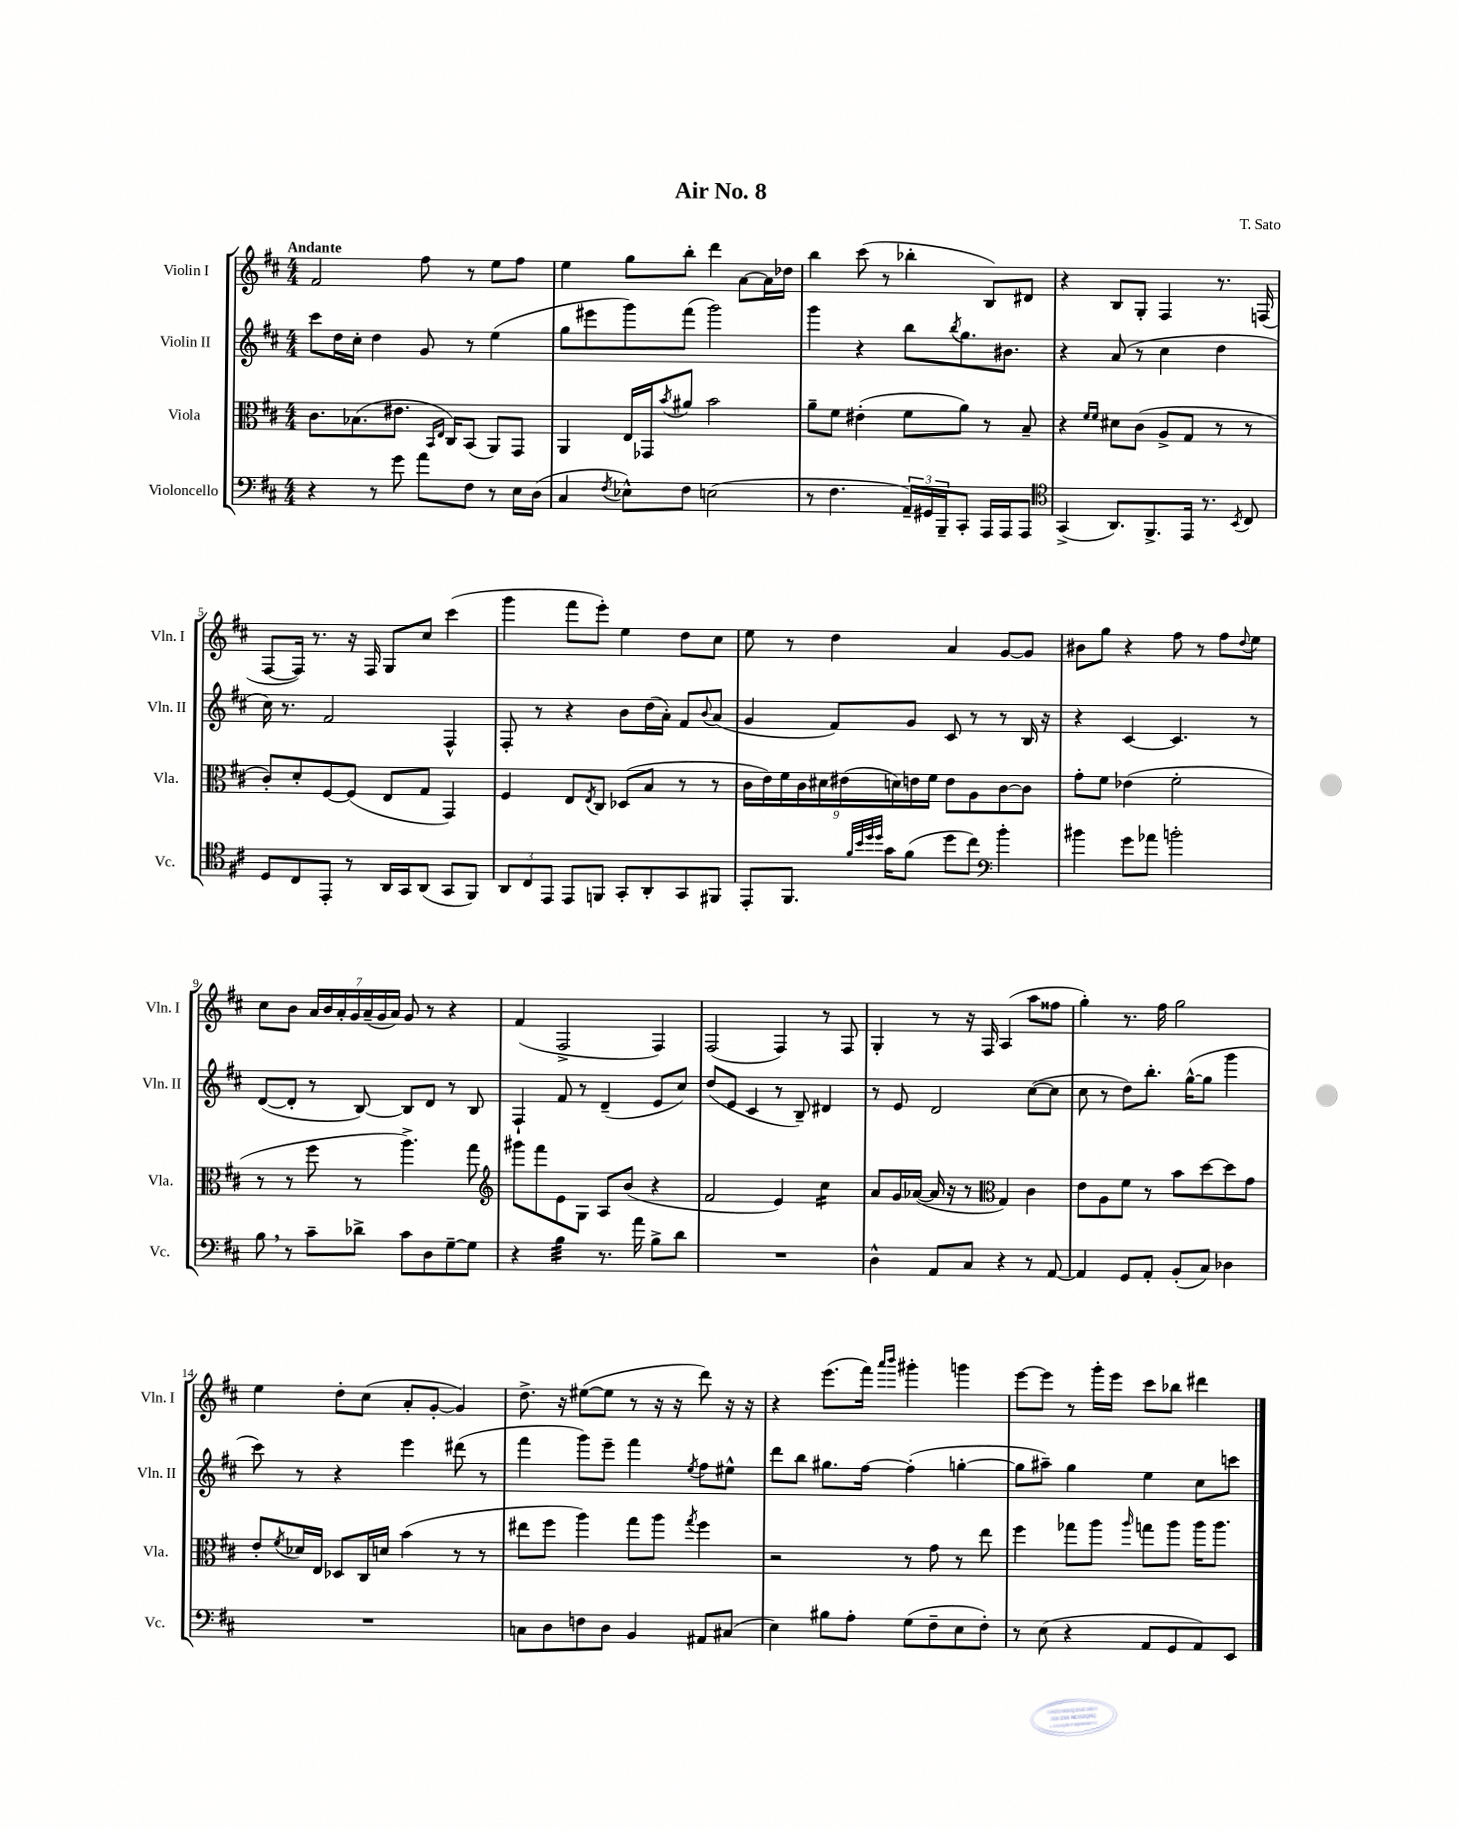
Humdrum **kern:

**kern	**kern	**kern	**kern
*part4	*part3	*part2	*part1
*staff4	*staff3	*staff2	*staff1
*I"Violoncello	*I"Viola	*I"Violin II	*I"Violin I
*I'Vc.	*I'Vla.	*I'Vln. II	*I'Vln. I
*clefF4	*clefC3	*clefG2	*clefG2
*k[f#c#]	*k[f#c#]	*k[f#c#]	*k[f#c#]
*M4/4	*M4/4	*M4/4	*M4/4
=1	=1	=1	=1
!	!	!	!LO:TX:a:B:t=Andante
4r	8.c#\L	8ccc#\L	2f#/
.	.	16dd\L	.
.	(8.B-X\	16cc#'\JJ	.
8r	.	4dd\	.
8g\	8.e#X\J	.	.
8a\L	.	8g/	8ff#\
.	16qqBB/LL	.	.
.	16qqE/JJ	.	.
.	16C#/KL)	.	.
8F#\J	(8BB/J	8r	8r
8r	8AA/L)	(4ee\	8ee\L
16E\LL	8GG/J	.	8ff#\J
(16D\JJ	.	.	.
=2	=2	=2	=2
4C#/	4AA/	8gg\L	4ee\
.	.	8eee#X\	.
8qF#/	.	.	.
8E-X^^\L)	16E/LL	8ggg\)	8gg\L
.	16GG-X/J	.	.
.	8qb/	.	.
8F#\J	8a#X/J	(8fff#\J	8bb'\J
(2En\	2b\	2ggg\)	4ddd\
.	.	.	[8a\L
.	.	.	16a\L]
.	.	.	16dd-X\JJ
=3	=3	=3	=3
8r	8a~\L	4ggg\	4bb\
4.F#\	8f#\J	.	.
.	(4e#X'\	4r	(8ccc#\
.	.	.	8r
24AA~/LL)	8f#\L	8bb\L	4bb-X'\
24GG#X/	.	.	.
24BBB~/J	.	.	.
.	.	8qbb/	.
8CC#'/J	8a\J)	8.gg\	.
16AAA/LL	8r	.	8B/L)
16AAA/J	.	8.b#X\J	.
8AAA/J	8B~/	.	8d#X/J
=4	=4	=4	=4
*clefC4	*	*	*
(4GG^/	4r	4r	4r
.	16qqf#/LL	.	.
.	16qqf#/JJ	.	.
8.AA/L)	8d#X\L	(8a/	8B/L
.	(8c#\J	8r	8G'/J
8.FF#^/	.	.	.
.	8A^/L	4cc#\	4F#/
16EE/Jk	8G/J	.	.
8.r	.	.	.
.	8r	4dd\	8.r
8qBB/	.	.	.
8C#/	8r	.	.
.	.	.	(16Fn/
!!LO:LB:g=z
=5	=5	=5	=5
8D/L	8c#'/L)	16cc#\)	[8F#/L
.	.	8.r	.
8C#/	8d'/	.	16F#/Jk])
.	.	.	8.r
8EE'/J	[8F#/	2f#/	.
8r	(8F#/J]	.	16r
.	.	.	16F#/
16AA/LL	8E/L	.	8G/L
16GG/J	.	.	.
(8AA/J	8G/J	.	8cc#/J
8GG/L	4GG/)	4F#^^/	(4ccc#\
8FF#/J)	.	.	.
=6	=6	=6	=6
12AA/L	4F#/	8F#'/	4ggg\
12C#/	.	.	.
.	.	8r	.
12EE/J	.	.	.
8EE/L	8E/L	4r	8fff#\L
.	8qE/	.	.
8FFn/J	8C#/J	.	8eee'\J)
8GG'/L	(8D-X/L	8b\L	4ee\
8AA'/	8B/J	(16dd\L	.
.	.	16a'\JJ)	.
8GG/	8r	8f#/L	8dd\L
.	.	8qqb/	.
8FF#X/J	8r	(8a/J	8cc#\J
=7	=7	=7	=7
8EE'/L	18c#\LL	4g/	8ee\
.	18e\)	.	.
.	18f#\	.	.
8.FF#/J	.	.	8r
.	18c#\	.	.
.	18d#X\	.	.
.	.	8f#/L)	4dd\
.	(18e#X\	.	.
32qqf#/LLL	.	.	.
32qqb/	.	.	.
32qqdd/	.	.	.
32qqdd/JJJ	.	.	.
16g\KL	.	.	.
.	18dn\)	.	.
(8f#\J	.	8g/J	.
.	18en\	.	.
.	18f#\JJ	.	.
8dd\L	8e\L	8c#/	4a/
8cc#\J)	8A\	8r	.
*clefF4	*	*	*
4b'\	[8c#\	8r	[8g/L
.	8c#\J]	16B/	8g/J]
.	.	16r	.
=8	=8	=8	=8
4b#X\	8g'\L	4r	8b#X\L
.	8f#\J	.	8gg\J
8g\L	(4e-X\	[4c#/	4r
8a-X\J	.	.	.
2bn'\	2f#'\	4.c#/]	8ff#\
.	.	.	8r
.	.	.	8ff#\L
.	.	.	8qqdd/
.	.	8r	8ee\J
!!LO:LB:g=z
=9	=9	=9	=9
8B,\	8r	([8d/L	8cc#\L
8r	8r	8d'/J]	8b\J
8c#~\L	8ff#\	8r	28a/LL
.	.	.	28b/
.	.	.	28a'/
.	.	.	28g/
8d-X^\J	8r	[8B/)	.
.	.	.	(28a~/
.	.	.	28g/
.	.	.	28a/JJ)
8c#\L	4.aa^\)	8B/L]	8g/
8D\	.	8d/J	8r
[8G~\	.	8r	4r
8G\J]	8gg\	8B/	.
=10	=10	=10	=10
*	*clefG2	*	*
4r	8ggg#X\L	4F#`/	(4f#/
.	8fff#\	.	.
*tremolo	*	*	*
32B\LLL	8e\	8f#/	2F#^/
32B\	.	.	.
32B\	.	.	.
32B\	.	.	.
32B\	8G\J	8r	.
32B\	.	.	.
32B\	.	.	.
32B\JJJ	.	.	.
*Xtremolo	*	*	*
8.r	8A/L	(4d~/	.
.	(8b/J	.	.
16a\	.	.	.
8B^\L	4r	8e/L	4F#/)
8d\J	.	8cc#/J)	.
=11	=11	=11	=11
1r	2f#/	(8dd/L	(2F#/
.	.	8e/J	.
.	.	4c#/	.
.	4e/)	8r	4F#/)
.	.	8B~/)	.
*	*tremolo	*	*
.	16cc#\LL	4d#X/	8r
.	16cc#\	.	.
.	16cc#\	.	8F#/
.	16cc#\JJ	.	.
*	*Xtremolo	*	*
=12	=12	=12	=12
4D^^\	8a/L	8r	4G'/
.	16g/L	8e/	.
.	([16a-X/JJ	.	.
8AA/L	16a-/]	2d/	8r
.	16r	.	.
8C#/J	8r	.	16r
.	.	.	16F#/
*	*clefC3	*	*
4r	4G/)	.	(4A/
8r	4c#\	([8cc#\L	8aa\L
[8AA/	.	8cc#\J]	8ff##X\J
=13	=13	=13	=13
4AA/]	8e\L	8cc#\	4gg'\)
.	8A\	8r	.
8GG/L	8f#\J	8dd\L)	8.r
8AA'/J	8r	8.bb'\J	.
.	.	.	16ff#\
(8BB'/L	8b\L	.	2gg\
.	.	([16gg^^\KL	.
8C#/J)	[8dd\	8gg\J]	.
4D-X\	8dd\]	4ggg\	.
.	8g\J	.	.
!!LO:LB:g=z
=14	=14	=14	=14
1r	8e'/L	8ccc#\)	4ee\
.	8qf#/	.	.
.	16d-X/L	8r	.
.	16E/JJ	.	.
.	8D-X/L	4r	8dd'\L
.	16C#/L	.	(8cc#\J
.	16dn/JJ	.	.
.	(4b\	4eee\	8a'/L
.	.	.	[8g'/J
.	8r	(8ddd#X\	4g/])
.	8r	8r	.
=15	=15	=15	=15
8Cn\L	8ee#X\L	4fff#\	8.dd^\
8D\	8ff#\J	.	.
.	.	.	16r
8Fn\	4aa\)	8ggg\L)	([8ee#X\L
8D\J	.	8eee~\J	8ee#\J]
4BB/	8gg\L	4fff#\	8r
.	8aa\J	.	16r
.	.	.	16r
.	8qgg/	8qee/	.
8AA#X/L	4ff#\	8ff#\L	8ddd\)
(8C#X/J	.	8ee#X^^\J	16r
.	.	.	16r
=16	=16	=16	=16
4E\)	2r	8ddd\L	4r
.	.	8bb\J	.
8B#X\L	.	8.gg#X\L	(8.eee\L
8A'\J	.	.	.
.	.	[16ff#\Jk	16fff#\Jk)
.	.	.	16qqaaa/LL
.	.	.	16qqbbb/JJ
(8G\L	8r	(4ff#'\]	4ggg#X'\
8F#~\	8g\	.	.
8E\	8r	[4ggn'\	4gggn\
8F#'\J)	8ee\	.	.
=17	=17	=17	=17
8r	4ff#\	8gg\L]	[8eee\L
(8E\	.	8aa#X~\J)	8eee\J]
4r	8gg-X\L	4gg\	8r
.	8aa\J	.	16ggg'\LL
.	.	.	16eee\JJ
.	16qqaa/	.	.
8AA/L	8ggn\L	4ee\	8ccc#\L
8GG/	8aa\J	.	8bb-X\J
8AA/)	16aa\KL	8cc#\L	4ddd#X\
.	8.aa\J	.	.
8EE/J	.	8cccn\J	.
==	==	==	==
*-	*-	*-	*-
